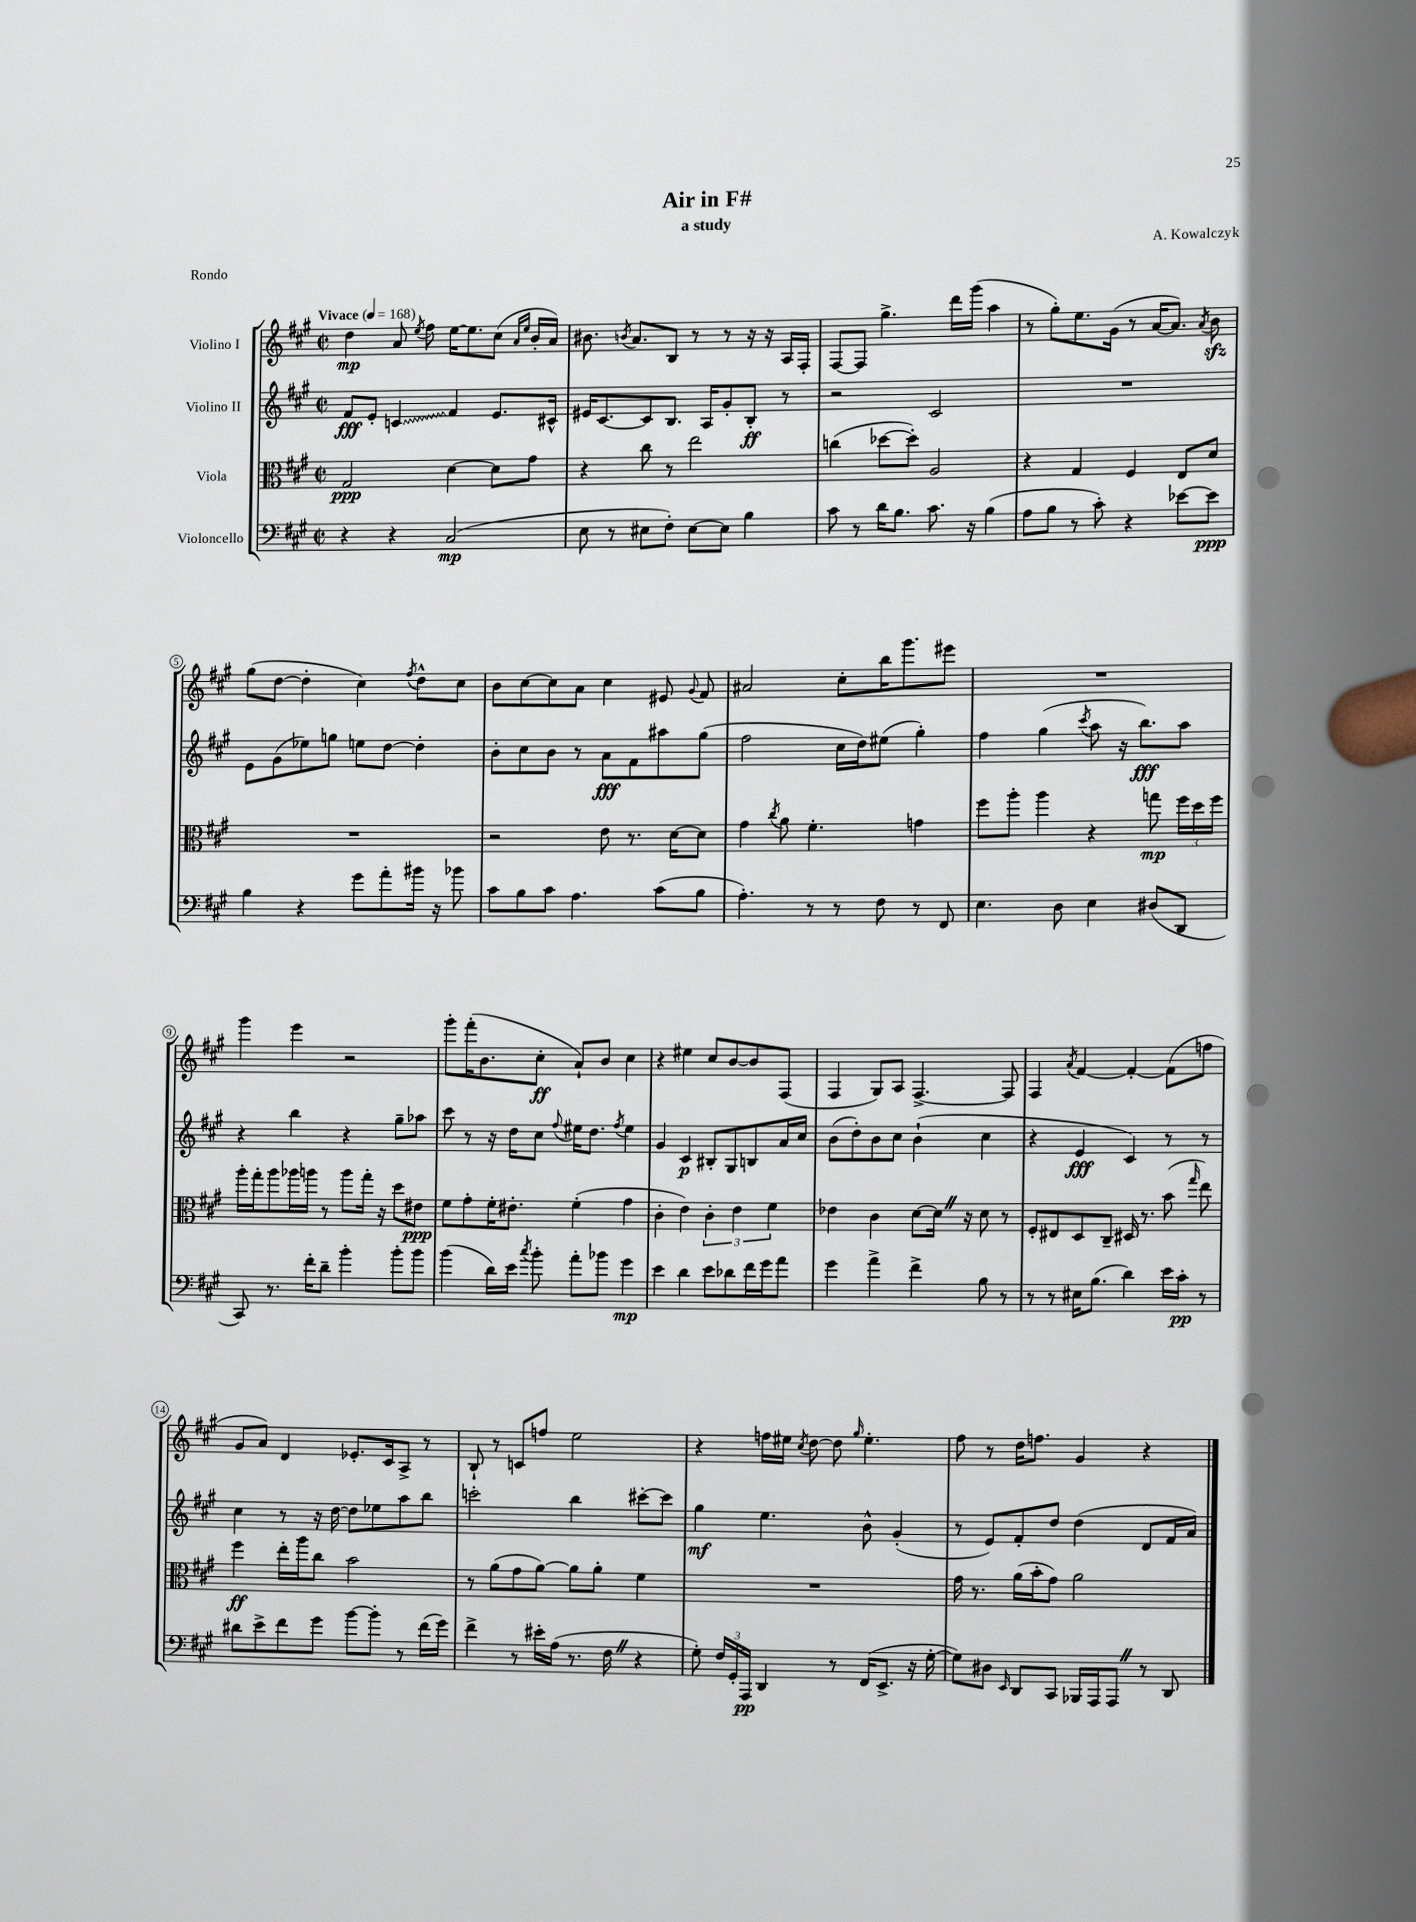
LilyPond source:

\header { title = "Air in F#" composer = "A. Kowalczyk" subtitle = "a study" piece = "Rondo" }
<<
\new StaffGroup <<
\new Staff = "s0" \with { instrumentName = "Violino I" } {
    \clef treble \key a \major \defaultTimeSignature \time 2/2 \tempo "Vivace" 4 = 168
    \autoBeamOff d''4\mp a'8 \acciaccatura { e''8 } fis''8 e''16[~ e''8. cis''8]( \grace { a'16[ e''16] } b'16[-. a'16]) |
    bis'8. \acciaccatura { b'8 } a'8.[ b8] r8 r8 r16 r16 a16[ fis16]-. |
    fis8[~ fis8] gis''4.-> d'''16[ gis'''16]( a''4 |
    r8 gis''8[-.) e''8. gis'16]( r8 a'16[~ a'8.]) \acciaccatura { a'8 } b'8\sfz |
    gis''8[( d''8]~ d''4-. cis''4) \acciaccatura { fis''8 } d''8[-^ cis''8] |
    b'8[ cis''8~ cis''8 a'8] cis''4 eis'8 \appoggiatura { gis'8 } fis'8 |
    ais'2 cis''8[-. b''16 gis'''8. eis'''8] |
    R1 |
    gis'''4 e'''4 r2 |
    gis'''8[-. fis'''16-.( b'8. cis''8]-.\ff a'8[-!) b'8] cis''4 |
    r4 eis''4 cis''8[ b'8~ b'8 fis8]( |
    fis4 gis8[) a8] fis4.~-> fis8 |
    fis4 \acciaccatura { a'8 } fis'4~ fis'4~-. fis'8[( f''8] |
    gis'8[ a'8]) d'4 ees'8.[-. cis'16 a8]-> r8 |
    b8-! r8 c'8[ f''8] e''2 |
    r4 f''16[ eis''16] \acciaccatura { cis''8 } d''8~ d''8 \grace { gis''16 } eis''4.-. |
    fis''8 r8 d''16[ f''8.] gis'4 r4 \bar "|." |
}
\new Staff = "s1" \with { instrumentName = "Violino II" } {
    \clef treble \key a \major \defaultTimeSignature \time 2/2
    \autoBeamOff fis'8[\fff e'8]-. \once \override Glissando.style = #'zigzag c'4\glissando fis'4 e'8.[ cis'16]-^ |
    eis'16[ cis'8.~ cis'8 b8.] a16[ gis'8-. b8]-.\ff r8 |
    r2 cis'2 |
    R1 |
    e'8[ gis'8( ees''8) g''8] e''8[ d''8]~ d''4-. |
    b'8[-. cis''8 b'8] r8 a'8[\fff fis'8 ais''8 gis''8]( |
    fis''2 cis''16[ d''16) eis''8]( gis''4-.) |
    fis''4 gis''4( \acciaccatura { cis'''8 } a''8 r16 b''8.[\fff) a''8] |
    r4 b''4 r4 gis''8[-- aes''8] |
    cis'''8 r8 r16 d''16[ cis''8] \appoggiatura { fis''8 } eis''16[ d''8.] \acciaccatura { fis''8 } eis''4 |
    gis'4 cis'4\p bis8[-. gis8 b8 a'16 cis''16] |
    b'8[( d''8-.) b'8 cis''8] b'4-!( cis''4 |
    r4 e'4\fff cis'4) r8 r8 |
    cis''4 r8 r16 d''16~ d''8[ ees''8 a''8 b''8] |
    c'''2-. b''4 cis'''8[~-. cis'''8] |
    gis''4\mf e''4. b'8-^ gis'4-.( |
    r8 e'8[) fis'8-. d''8] d''4( d'8[ fis'16 a'16]) \bar "|." |
}
\new Staff = "s2" \with { instrumentName = "Viola" } {
    \clef alto \key a \major \defaultTimeSignature \time 2/2
    \autoBeamOff gis2\ppp d'4~ d'8[ gis'8] |
    r4 cis''8 r8 e''2 |
    c''4( des''8[~ des''8]-.) a2 |
    r4 gis4 fis4 e8[ d'8] |
    R1 |
    r2 e'8 r8. d'16[~ d'8] |
    gis'4 \acciaccatura { cis''8 } a'8 fis'4.-. g'4 |
    fis''8[ a''8]-. a''4 r4 g''8\mp \tuplet 3/2 { fis''16[ d''16 fis''16] } |
    a''16[-. gis''16-. a''8 aes''16 a''16] r8 a''8[ gis''16]-. r16 d''8[ eis'8]\ppp |
    fis'8[ gis'8-. fis'16-. eis'8.]-. fis'4-.( gis'4 |
    cis'4-. e'4) \tuplet 3/2 { cis'4-. e'4 fis'4 } |
    ees'4 cis'4 d'8[~ d'16] \once \override BreathingSign.text = \markup { \musicglyph "scripts.caesura.straight" } \breathe r16 d'8 r8 |
    fis8[-. eis8 d8 cis8]-- dis16 r8. b'8( \grace { gis''16 } e''8) |
    fis''4\ff e''16[-. a''16 cis''8] b'2 |
    r8 a'8[( gis'8 a'8]~) a'8[ a'8]-. fis'4 |
    R1 |
    gis'16 r8. a'16[( b'16-. gis'8]) a'2 \bar "|." |
}
\new Staff = "s3" \with { instrumentName = "Violoncello" } {
    \clef bass \key a \major \defaultTimeSignature \time 2/2
    \autoBeamOff r4 r4 cis2\mp( |
    e8 r8 eis8[ fis8]-.) eis8[~ eis8] b4 |
    cis'8 r8 d'16[ b8.] cis'8. r16 b4( |
    a8[ b8] r8 cis'8-.) r4 ees'8[~ ees'8]\ppp |
    b4 r4 gis'8[ a'8-. bis'16] r16 bes'8 |
    cis'8[ b8 cis'8] a4. cis'8[( b8] |
    a4.-.) r8 r8 fis8 r8 fis,8 |
    e4. d8 e4 dis8[( d,8] |
    cis,8) r8. fis'16[-. d'8]-- b'4-. b'8[-. b'8] |
    b'4( d'16[) e'16] \acciaccatura { cis''8 } b'8-. a'8[-. bes'8] gis'4\mp |
    e'4 d'4 e'8[ des'8 fis'16 gis'16 a'8] |
    gis'4 a'4-> fis'4-> b8 r8 |
    r8 r8 eis16[ b8.]( d'4) e'16[ cis'16]-.\pp r8 |
    dis'8[ e'8-> fis'8 gis'8] b'8[~ b'8]-. r8 fis'16[( gis'16]) |
    fis'4-> r8 eis'16[-. a16]( r8. fis16 \once \override BreathingSign.text = \markup { \musicglyph "scripts.caesura.straight" } \breathe r4 |
    gis8-.) \tuplet 3/2 { fis16[ gis,16-. a,,16]\pp } d,4 r8 fis,16[( e,8.]-> r16 gis16~-. |
    gis8[) dis8] \grace { e,16 } d,8[ cis,8] bes,,16[ a,,16 a,,8] \once \override BreathingSign.text = \markup { \musicglyph "scripts.caesura.straight" } \breathe r8 d,8 \bar "|." |
}
>>
>>
\layout { \context { \Score \override BarNumber.stencil = #(make-stencil-circler 0.1 0.3 ly:text-interface::print) } }
